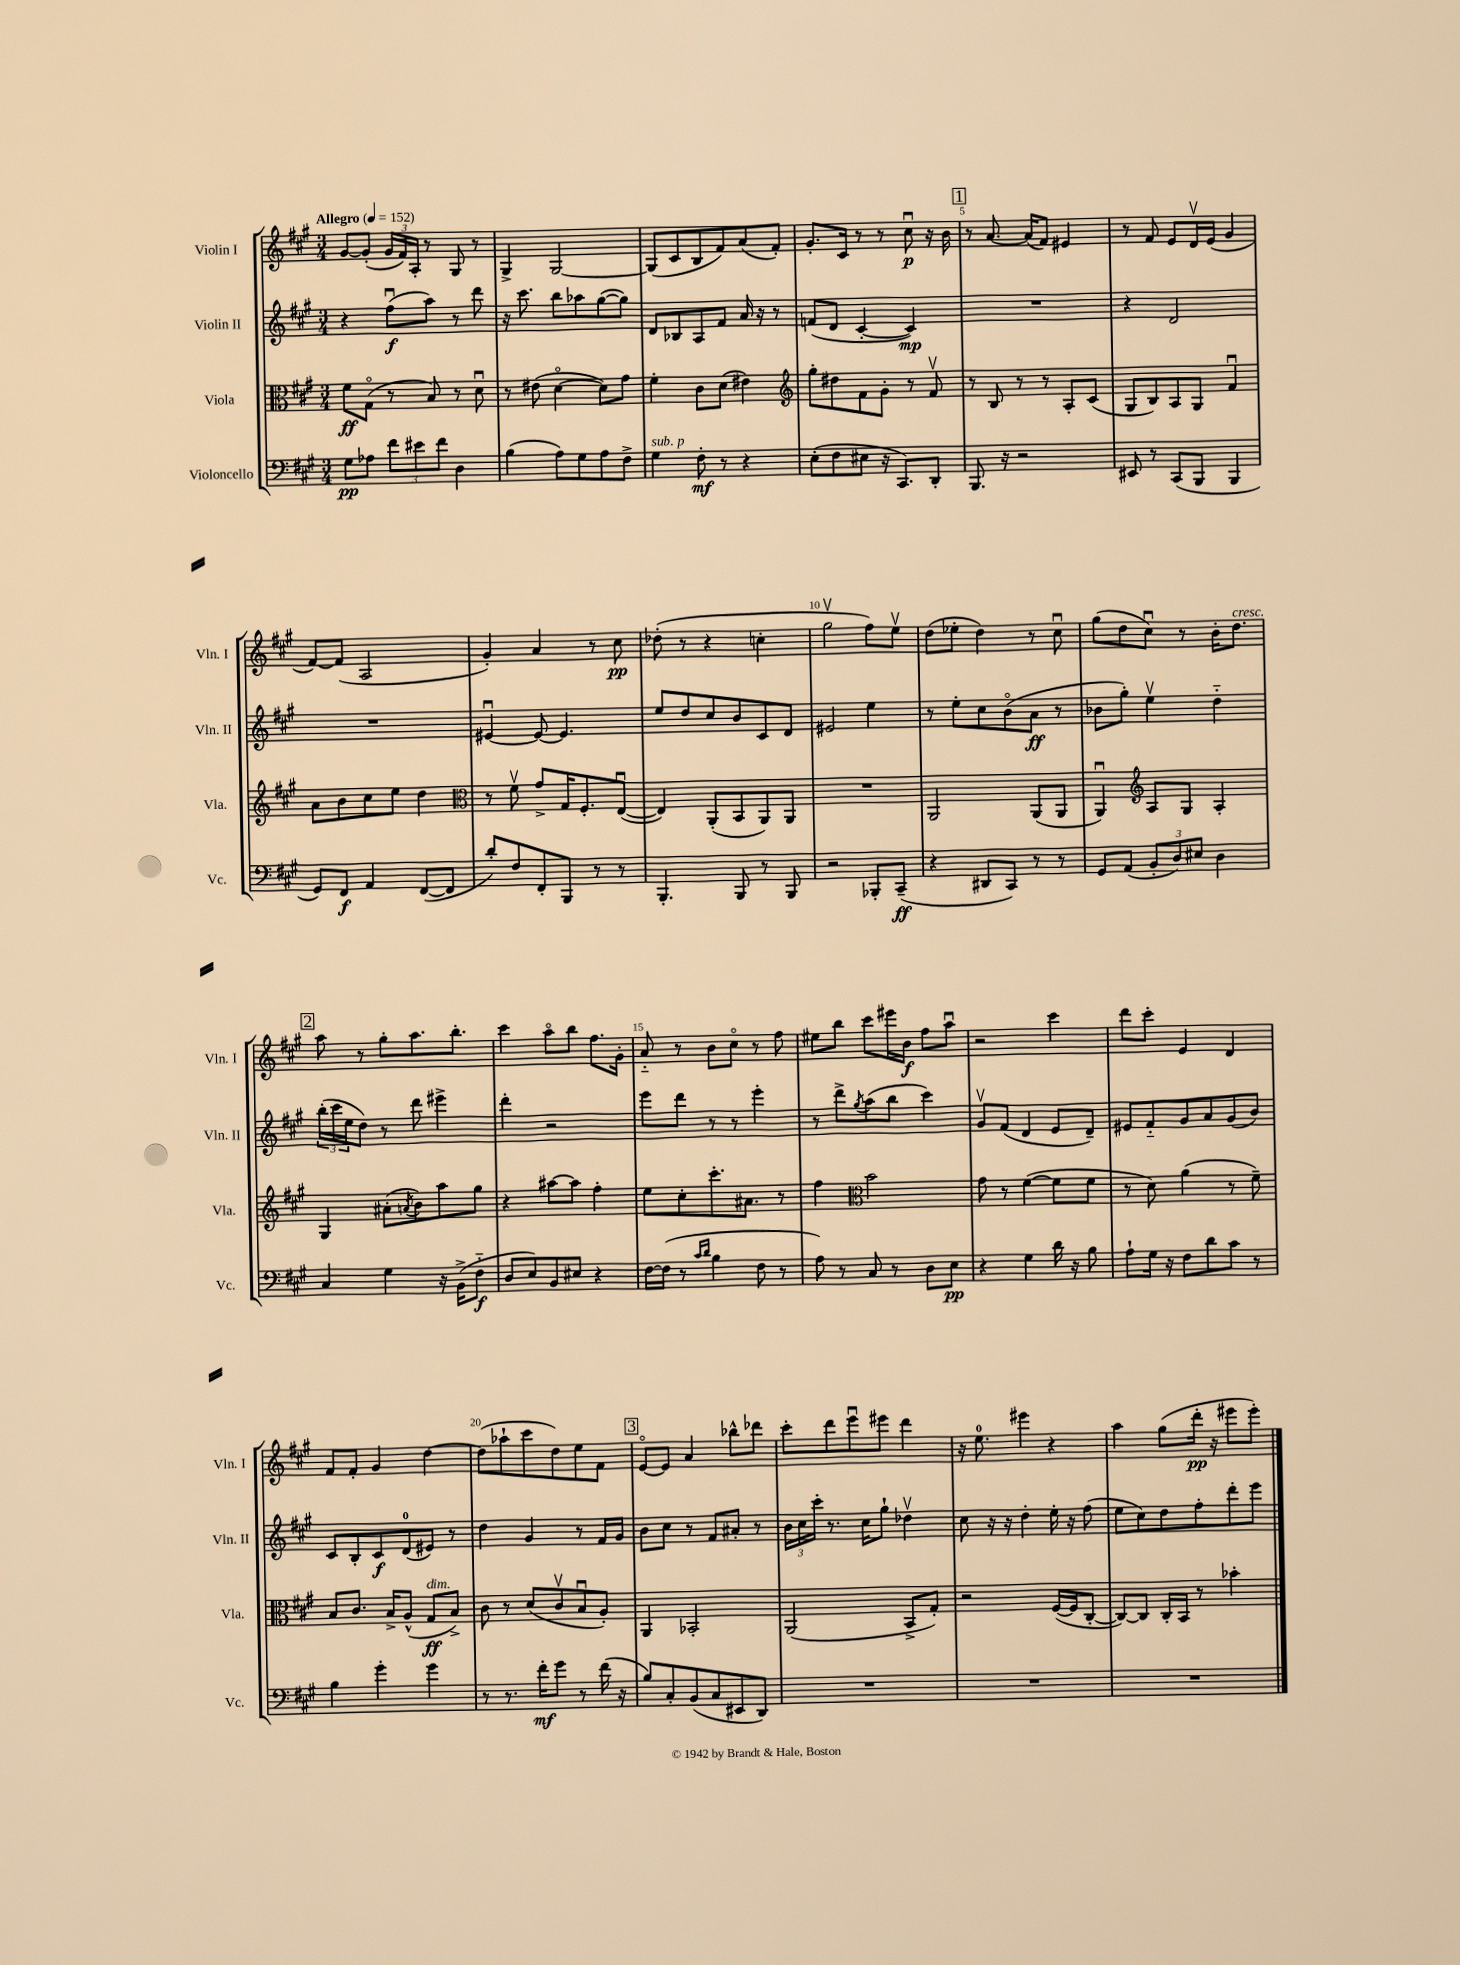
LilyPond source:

<<
\new StaffGroup <<
\new Staff = "s0" \with { instrumentName = "Violin I" shortInstrumentName = "Vln. I" } {
    \clef treble \key a \major \numericTimeSignature \time 3/4 \tempo "Allegro" 4 = 152
    gis'8~ gis'8-.( \tuplet 3/2 { gis'16 fis'16) a16-. } r8 gis8 r8 |
    gis4-> gis2~ |
    gis8( cis'8 b8 fis'8) a'8( fis'8-.) |
    gis'8.-. cis'16 r8 r8 cis''8\downbow\p r16 b'16 |
    \mark \markup { \box "1" } r8 a'8.~ a'16( fis'8) eis'4 |
    r8 fis'8 e'8 d'16\upbow e'16( gis'4 |
    fis'8~) fis'8( a2 |
    gis'4-.) a'4 r8 cis''8\pp |
    des''8-.( r8 r4 c''4-. |
    gis''2\upbow fis''8) e''8\upbow |
    d''8( ees''8-. d''4) r8 cis''8\downbow |
    gis''8( d''8 cis''8\downbow) r8 b'16-. d''8.^\markup { \italic "cresc." } |
    \mark \markup { \box "2" } a''8 r8 gis''8-. a''8. b''8.-. |
    cis'''4 a''8\flageolet b''8 fis''8. gis'16-. |
    a'8-_ r8 b'8 cis''8\flageolet r8 fis''8 |
    eis''8 b''8 cis'''8 eis'''16 b'16\f fis''8 a''8\downbow |
    r2 cis'''4 |
    d'''8 cis'''8-. e'4 d'4 |
    fis'8 fis'8-. gis'4 d''4~ |
    d''8( aes''8-! cis'''8 d''8) e''8 fis'8 |
    \mark \markup { \box "3" } e'8~\flageolet e'8 a'4 bes''8-^ des'''8 |
    cis'''8-. d'''8 e'''8\downbow eis'''8 d'''4 |
    r16 e''8.-0 eis'''4 r4 |
    a''4 gis''8( d'''16-.\pp r16 eis'''8 eis'''8-.) \bar "|." |
}
\new Staff = "s1" \with { instrumentName = "Violin II" shortInstrumentName = "Vln. II" } {
    \clef treble \key a \major \numericTimeSignature \time 3/4
    r4 fis''8\downbow\f( a''8) r8 d'''8 |
    r16 cis'''8. b''8 aes''8 gis''8~( gis''8) |
    d'8 bes8 a8 fis'8 a'16 r16 r8 |
    f'8( d'8 cis'4~-. cis'4\mp) |
    \mark \markup { \box "1" } R2. |
    r4 d'2 |
    R2. |
    eis'4~\downbow eis'8~ eis'4. |
    e''8 d''8 cis''8 b'8 cis'8 d'8 |
    eis'2 e''4 |
    r8 e''8-. cis''8 b'8\flageolet( a'8\ff r8 |
    bes'8 gis''8-.) e''4\upbow d''4-_ |
    \mark \markup { \box "2" } \tuplet 3/2 { b''16-.( cis'''16 e''16 } d''8) r8 d'''8 eis'''4-> |
    d'''4-. r2 |
    e'''8 d'''8 r8 r8 e'''4-. |
    r8 d'''8-> \acciaccatura { gis''8 } a''8( b''8 cis'''4) |
    gis'8\upbow fis'8( d'4 e'8 d'8--) |
    eis'8 fis'8-_ gis'8 a'8 gis'8( b'8) |
    cis'8 b8-. cis'8\f d'8-0( eis'8) r8 |
    d''4 gis'4 r8 fis'16 gis'16 |
    \mark \markup { \box "3" } b'8 cis''8 r8 fis'8 ais'8-. r8 |
    \tuplet 3/2 { b'16 cis''16 cis'''16-. } r8. cis''16 gis''8-! des''4\upbow |
    cis''8 r16 r16 d''4-. e''16-. r16 fis''8( |
    e''8 cis''8) d''8 fis''8-. d'''8-. e'''8 \bar "|." |
}
\new Staff = "s2" \with { instrumentName = "Viola" shortInstrumentName = "Vla." } {
    \clef alto \key a \major \numericTimeSignature \time 3/4
    fis'8\ff gis8\flageolet( r8 b8) r8 d'8\downbow |
    r8 eis'8( d'4~\flageolet d'8) gis'8 |
    fis'4-. cis'8 d'8( eis'4) |
    \clef treble gis''8-. dis''8 fis'8 gis'8-. r8 fis'8\upbow |
    \mark \markup { \box "1" } r8 b8 r8 r8 a8-. cis'8( |
    gis8 b8) a8 gis8 fis'4\downbow |
    a'8 b'8 cis''8 e''8 d''4 |
    \clef alto r8 fis'8\upbow gis'8-> gis16 fis8.-. e8~\downbow( |
    e4) a,8-.( b,8 a,8) a,8 |
    R2. |
    a,2 a,8( a,8 |
    a,4\downbow) \clef treble a8 gis8 a4-. |
    \mark \markup { \box "2" } gis4 ais'8-.( \acciaccatura { a'8 } b'8) a''8 gis''8 |
    r4 ais''8~ ais''8 fis''4-. |
    e''8 cis''8-. cis'''8.-. ais'8. r8 |
    fis''4 \clef alto b'2 |
    gis'8 r8 fis'4~( fis'8 fis'8 |
    r8 d'8) a'4( r8 fis'8--) |
    b8 cis'8. b16-> a8-^( gis8\ff^\markup { \italic "dim." } b8->) |
    cis'8 r8 d'8( cis'8\upbow b8\downbow a8-.) |
    \mark \markup { \box "3" } a,4 bes,2-. |
    a,2( b,8-> gis8-.) |
    r2 fis16~( fis16 cis8~-. |
    cis8~) cis8 cis16-. b,16 r8 bes'4-. \bar "|." |
}
\new Staff = "s3" \with { instrumentName = "Violoncello" shortInstrumentName = "Vc." } {
    \clef bass \key a \major \numericTimeSignature \time 3/4
    gis8\pp aes8 \tuplet 3/2 { fis'8 eis'8 fis'8 } d4 |
    b4( a8) gis8 a8 fis8-> |
    gis4^\markup { \italic "sub. p" } fis8-.\mf r8 r4 |
    e8-.( fis8 eis8 r16 cis,8.) d,8-. |
    \mark \markup { \box "1" } b,,8. r16 r2 |
    eis,8 r8 cis,8( b,,8 b,,4 |
    gis,8) fis,8\f a,4 fis,8~( fis,8 |
    d'8-.) fis8 fis,8-. b,,8 r8 r8 |
    b,,4.-. b,,8 r8 b,,8 |
    r2 bes,,8-. cis,8--\ff( |
    r4 dis,8 cis,8) r8 r8 |
    gis,8 a,8( \tuplet 3/2 { b,8-. d8) eis8 } d4 |
    \mark \markup { \box "2" } cis4 gis4 r16 b,16->( fis8-_\f |
    d8 e8) b,8 eis8 r4 |
    fis16~ fis16( r8 \grace { cis'16 d'16 } b4 fis8 r8 |
    a8) r8 cis8 r8 d8 e8\pp |
    r4 gis4 d'16 r16 b8 |
    a8-! gis16 r16 fis8 d'8 cis'8 r8 |
    b4 gis'4-. gis'4 |
    r8 r8. fis'16-.\mf gis'8 r8 fis'16( r16 |
    \mark \markup { \box "3" } b8) cis8-. b,8( cis8 eis,8 d,8) |
    R2. |
    R2. |
    R2. \bar "|." |
}
>>
>>
\layout { \context { \Score \override BarNumber.break-visibility = ##(#f #t #t) barNumberVisibility = #(every-nth-bar-number-visible 5) } }
